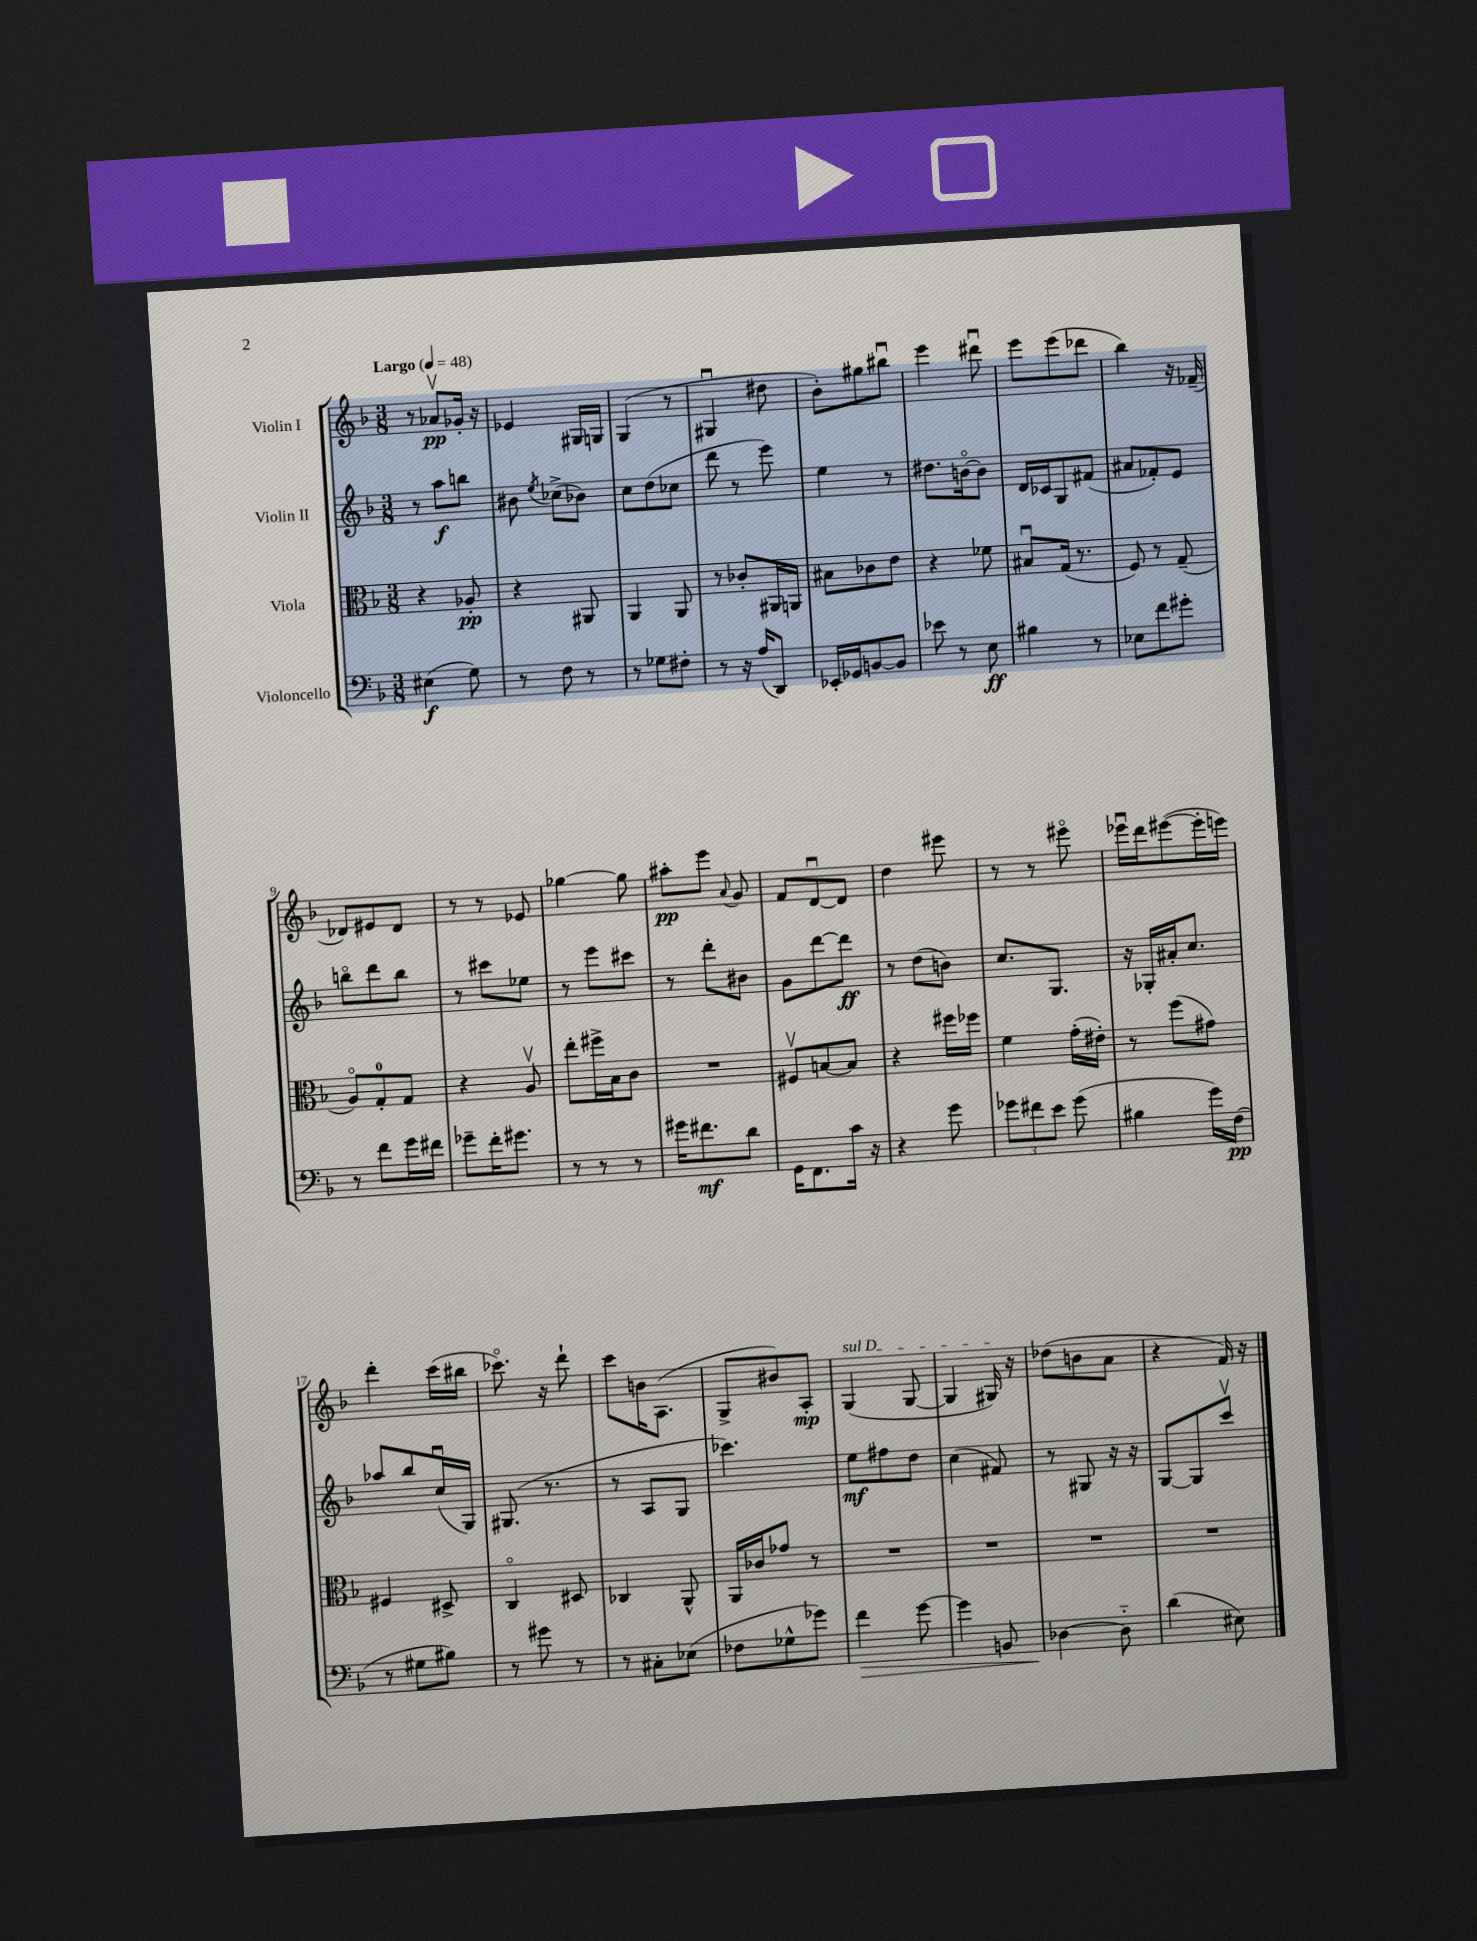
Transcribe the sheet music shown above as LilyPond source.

<<
\new StaffGroup <<
\new Staff = "s0" \with { instrumentName = "Violin I" } {
    \clef treble \key f \major \numericTimeSignature \time 3/8 \tempo "Largo" 4 = 48
    \autoBeamOff r8 aes'8[\upbow\pp ges'16]-. r16 |
    ees'4 gis16[ g16] |
    g4( r8 |
    gis4\downbow dis''8 |
    bes'8[-.) gis''8 bis''8]\downbow |
    e'''4 dis'''8\downbow |
    e'''8[ e'''8( des'''8] |
    bes''4) r16 fes'16--( |
    des'8[) eis'8 des'8] |
    r8 r8 ees'8 |
    ges''4~ ges''8 |
    ais''8[-.\pp e'''8] \appoggiatura { a'8 } g'8 |
    f'8[ d'8~\downbow d'8] |
    d''4 eis'''8 |
    r8 r8 eis'''8\flageolet |
    ees'''16[\downbow d'''16 eis'''8~( eis'''16-. e'''16]) |
    d'''4-. c'''16[( bis''16] |
    ces'''8.\flageolet) r16 d'''8-! |
    c'''8[ b'16 a8.]( |
    g8[-> bis'8) a8]-.\mp |
    \once \override TextSpanner.bound-details.left.text = \markup { \italic "sul D" } g4\startTextSpan( g8~ |
    g4 gis16\stopTextSpan) r16 |
    des''8[( b'8 a'8] |
    r4 f'16) r16 \bar "|." |
}
\new Staff = "s1" \with { instrumentName = "Violin II" } {
    \clef treble \key f \major \numericTimeSignature \time 3/8
    \autoBeamOff r8 a''8[\f b''8] |
    bis'8 \acciaccatura { e''8 } ces''8[->( bes'8]) |
    c''8[ d''8( ces''8] |
    d'''8 r8 e'''8) |
    e''4 r8 |
    dis''8.[ b'16~\flageolet b'8] |
    d'16[ ces'16 g8 fis'8]( |
    ais'8[ fes'8-.) e'8] |
    b''8[\flageolet d'''8 b''8] |
    r8 cis'''8[ ees''8] |
    r8 e'''8[ cis'''8] |
    r8 d'''8[-. bis'8] |
    g'8[ d'''8~ d'''8]\ff |
    r8 d''8[( b'8]) |
    c''8.[ g8.] |
    r16 ges16[-. ais'16-. c''8.] |
    aes''8[ bes''8 c''16\downbow( g16]) |
    gis8.( r8. |
    r8 a8[ g8] |
    ces'''4.) |
    e''8[\mf fis''8 d''8] |
    c''4( fis'8) |
    r8 gis8 r16 r16 |
    g8[~ g8 c'''8]\upbow \bar "|." |
}
\new Staff = "s2" \with { instrumentName = "Viola" } {
    \clef alto \key f \major \numericTimeSignature \time 3/8
    \autoBeamOff r4 aes8-.\pp |
    r4 ais,8 |
    a,4 a,8 |
    r8 ces'8[-. ais,16 a,16] |
    bis8[ ces'8 e'8] |
    r4 fes'8 |
    bis8[\downbow g16]( r8. |
    f8) r8 g8--( |
    a8[\flageolet) g8-0-. g8] |
    r4 a8\upbow |
    e''8[-. fis''16-> bes16 c'8] |
    R4. |
    fis8[\upbow b8~ b8] |
    r4 fis''16[ fes''16] |
    f'4 g'16[-.( eis'16]-.) |
    r8 f''8[( gis'8]) |
    fis4 dis8-> |
    c4\flageolet dis8 |
    ces4 a,8-^ |
    a,16[ ces'16 ges'8] r8 |
    R4. |
    R4. |
    R4. |
    R4. \bar "|." |
}
\new Staff = "s3" \with { instrumentName = "Violoncello" } {
    \clef bass \key f \major \numericTimeSignature \time 3/8
    \autoBeamOff eis4\f( g8) |
    r8 f8 r8 |
    r8 ges8[ fis8]-. |
    r8 r16 a16[( d,8]) |
    ees,16[-. ges,16 b,8~ b,8] |
    ees'8 r8 e8\ff |
    bis4 r8 |
    ees8[ f'8 gis'8]-. |
    r8 f'8[ g'16 fis'16] |
    ges'8[-- f'16-. gis'8.] |
    r8 r8 r8 |
    gis'16[ fis'8.\mf d'8] |
    g,16[ f,8. c'16] r16 |
    r4 g'8 |
    \tuplet 3/2 { ges'8[ fis'8 e'8] } ges'8( |
    bis4 g'16[) f16]\pp( |
    r8 gis8[ bis8]) |
    r8 gis'8 r8 |
    r8 cis8[-. ees8]( |
    fes8[ ges8-^ ges'8]) |
    f'4\> g'8~ |
    g'4 b,8 |
    des4~\! des8-_ |
    d'4( eis8) \bar "|." |
}
>>
>>
